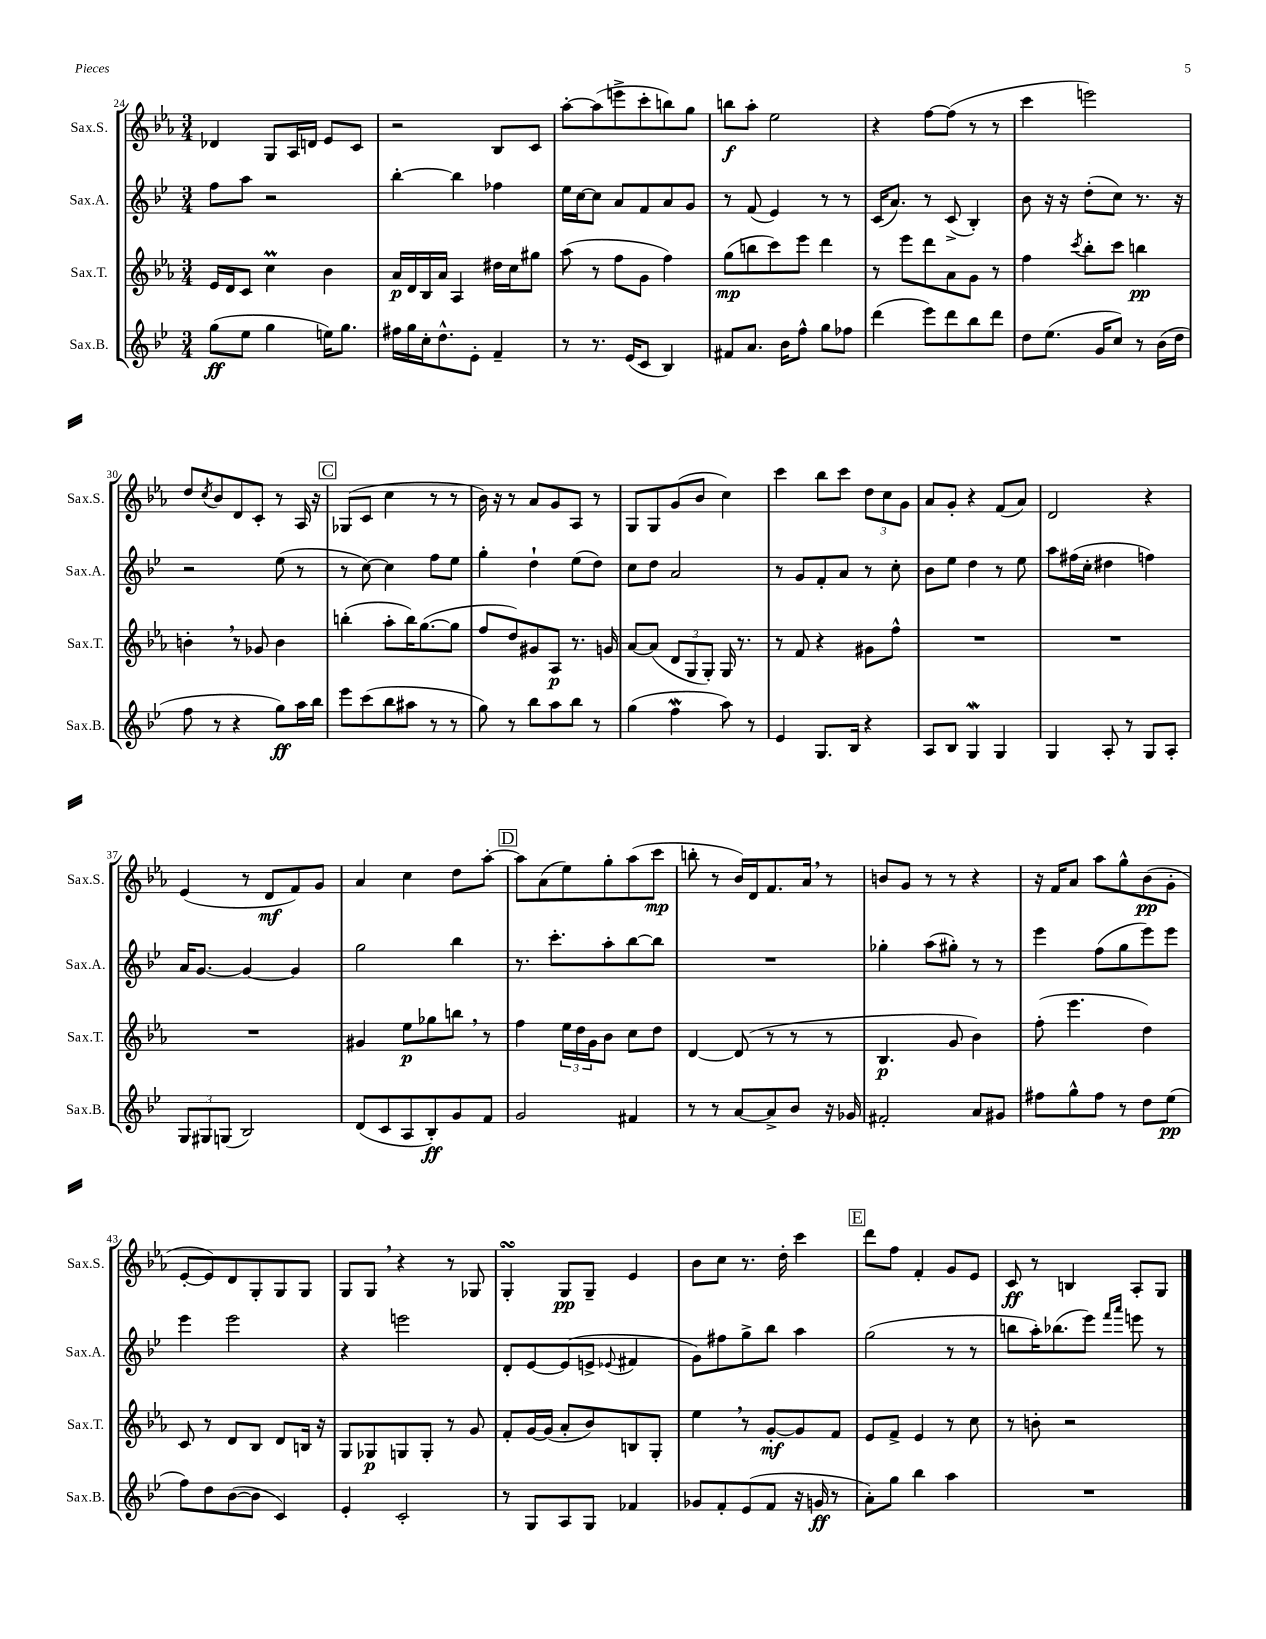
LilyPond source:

<<
\new StaffGroup <<
\new Staff = "s0" \with { instrumentName = "Sax.S." shortInstrumentName = "Sax.S." } {
    \clef treble \key ees \major \numericTimeSignature \time 3/4
    des'4 g8 aes16 d'16 ees'8 c'8 |
    r2 bes8 c'8 |
    aes''8~-. aes''8( e'''8-> c'''8-. b''8) g''8 |
    b''8\f aes''8-. ees''2 |
    r4 f''8~ f''8( r8 r8 |
    c'''4 e'''2) |
    d''8 \acciaccatura { c''8 } bes'8 d'8 c'8-. r8 aes16 r16 |
    \mark \markup { \box "C" } ges8( c'8 c''4 r8 r8 |
    bes'16) r16 r8 aes'8 g'8 aes8 r8 |
    g8 g8 g'8( bes'8 c''4) |
    c'''4 bes''8 c'''8 \tuplet 3/2 { d''8 c''8 g'8 } |
    aes'8 g'8-. r4 f'8( aes'8) |
    d'2 r4 |
    ees'4( r8 d'8\mf f'8) g'8 |
    aes'4 c''4 d''8 aes''8~-. |
    \mark \markup { \box "D" } aes''8 aes'8( ees''8) g''8-. aes''8( c'''8\mp |
    b''8-. r8 bes'16) d'16 f'8. aes'16 \breathe r8 |
    b'8 g'8 r8 r8 r4 |
    r16 f'16 aes'8 aes''8 g''8-^ bes'8\pp( g'8-. |
    ees'8~-. ees'8) d'8 g8-. g8 g8 |
    g8 g8 \breathe r4 r8 ges8 |
    g4-.\turn g8\pp g8-- ees'4 |
    bes'8 c''8 r8. d''16-. c'''4 |
    \mark \markup { \box "E" } d'''8 f''8 f'4-. g'8 ees'8 |
    c'8\ff r8 b4 aes8-. g8 \bar "|." |
}
\new Staff = "s1" \with { instrumentName = "Sax.A." shortInstrumentName = "Sax.A." } {
    \clef treble \key bes \major \numericTimeSignature \time 3/4
    f''8 a''8 r2 |
    bes''4~-. bes''4 fes''4 |
    ees''16 c''16~ c''8 a'8 f'8 a'8 g'8 |
    r8 f'8( ees'4) r8 r8 |
    c'16( a'8.) r8 c'8->( bes4-.) |
    bes'8 r16 r16 d''8-.( c''8) r8. r16 |
    r2 ees''8( r8 |
    \mark \markup { \box "C" } r8 c''8~) c''4 f''8 ees''8 |
    g''4-. d''4-! ees''8( d''8) |
    c''8 d''8 a'2 |
    r8 g'8 f'8-. a'8 r8 c''8-. |
    bes'8 ees''8 d''4 r8 ees''8 |
    a''8 fis''16( c''16-. dis''4 f''4) |
    a'16 g'8.~ g'4~ g'4 |
    g''2 bes''4 |
    \mark \markup { \box "D" } r8. c'''8.-. a''8-. bes''8~ bes''8 |
    R2. |
    ges''4-. a''8( gis''8-.) r8 r8 |
    ees'''4 f''8( g''8 ees'''8) ees'''8 |
    ees'''4 ees'''2 |
    r4 e'''2 |
    d'8-. ees'8~ ees'8( e'8-> \appoggiatura { ees'8 } fis'4 |
    g'8) fis''8 g''8-> bes''8 a''4 |
    \mark \markup { \box "E" } g''2( r8 r8 |
    b''8 a''16-.) bes''8.( ees'''8) \grace { f'''16 a'''16 } e'''8 r8 \bar "|." |
}
\new Staff = "s2" \with { instrumentName = "Sax.T." shortInstrumentName = "Sax.T." } {
    \clef treble \key ees \major \numericTimeSignature \time 3/4
    ees'16 d'16 c'8 c''4\prall bes'4 |
    aes'16\p d'16 bes16 aes'16 aes4 dis''16 c''16 gis''8 |
    aes''8( r8 f''8 g'8 f''4) |
    g''8\mp( b''8 c'''8) ees'''8 d'''4 |
    r8 ees'''8 d'''8 aes'8 g'8 r8 |
    f''4 \acciaccatura { c'''8 } bes''8-. c'''8 b''4\pp |
    b'4-. \breathe r8 ges'8 b'4 |
    \mark \markup { \box "C" } b''4-.( aes''8-. b''16) g''8.~( g''8 |
    f''8 d''8) gis'8 aes8\p r8. g'16 |
    aes'8~ aes'8( \tuplet 3/2 { d'8 g8 g8-.) } g16 r8. |
    r8 f'8 r4 gis'8 f''8-^ |
    R2. |
    R2. |
    R2. |
    gis'4 ees''8\p ges''8 b''8 \breathe r8 |
    \mark \markup { \box "D" } f''4 \tuplet 3/2 { ees''16 d''16 g'16 } bes'8 c''8 d''8 |
    d'4~ d'8( r8 r8 r8 |
    bes4.\p g'8 bes'4) |
    f''8-.( ees'''4. d''4) |
    c'8 r8 d'8 bes8 d'8 b16 r16 |
    g8 ges8\p g8 g8-. r8 g'8 |
    f'8-. g'16~ g'16( aes'8-. bes'8) b8 g8-. |
    ees''4 \breathe r8 g'8~-.\mf g'8 f'8 |
    \mark \markup { \box "E" } ees'8 f'8-> ees'4 r8 c''8 |
    r8 b'8-. r2 \bar "|." |
}
\new Staff = "s3" \with { instrumentName = "Sax.B." shortInstrumentName = "Sax.B." } {
    \clef treble \key bes \major \numericTimeSignature \time 3/4
    g''8\ff( ees''8 g''4 e''16) g''8. |
    fis''16 g''16 c''16-. d''8.-^ ees'8-. f'4-- |
    r8 r8. ees'16( c'8 bes4) |
    fis'8 a'8. bes'16 f''8-^ g''8 fes''8 |
    d'''4( ees'''8) d'''8 bes''8 d'''8 |
    d''8 ees''8.( g'16 c''8) r8 bes'16( d''16 |
    f''8 r8 r4 g''8\ff) a''16 bes''16 |
    \mark \markup { \box "C" } ees'''8 c'''8( bes''8 ais''8 r8 r8 |
    g''8) r8 bes''8 a''8 bes''8 r8 |
    g''4( f''4\mordent a''8) r8 |
    ees'4 g8. bes16 r4 |
    a8 bes8 g4\mordent g4 |
    g4 a8-. r8 g8 a8-. |
    \tuplet 3/2 { g8 gis8 g8( } bes2) |
    d'8( c'8 a8 bes8-.\ff) g'8 f'8 |
    \mark \markup { \box "D" } g'2 fis'4 |
    r8 r8 a'8~ a'8-> bes'8 r16 ges'16 |
    fis'2-. a'8 gis'8 |
    fis''8 g''8-^ fis''8 r8 d''8 ees''8\pp( |
    f''8) d''8 bes'8~( bes'8 c'4) |
    ees'4-. c'2-. |
    r8 g8 a8 g8 fes'4 |
    ges'8 f'8-. ees'8( f'8 r16 g'16\ff r8 |
    \mark \markup { \box "E" } a'8-.) g''8 bes''4 a''4 |
    R2. \bar "|." |
}
>>
>>
\layout { \context { \Score currentBarNumber = #24 } }
